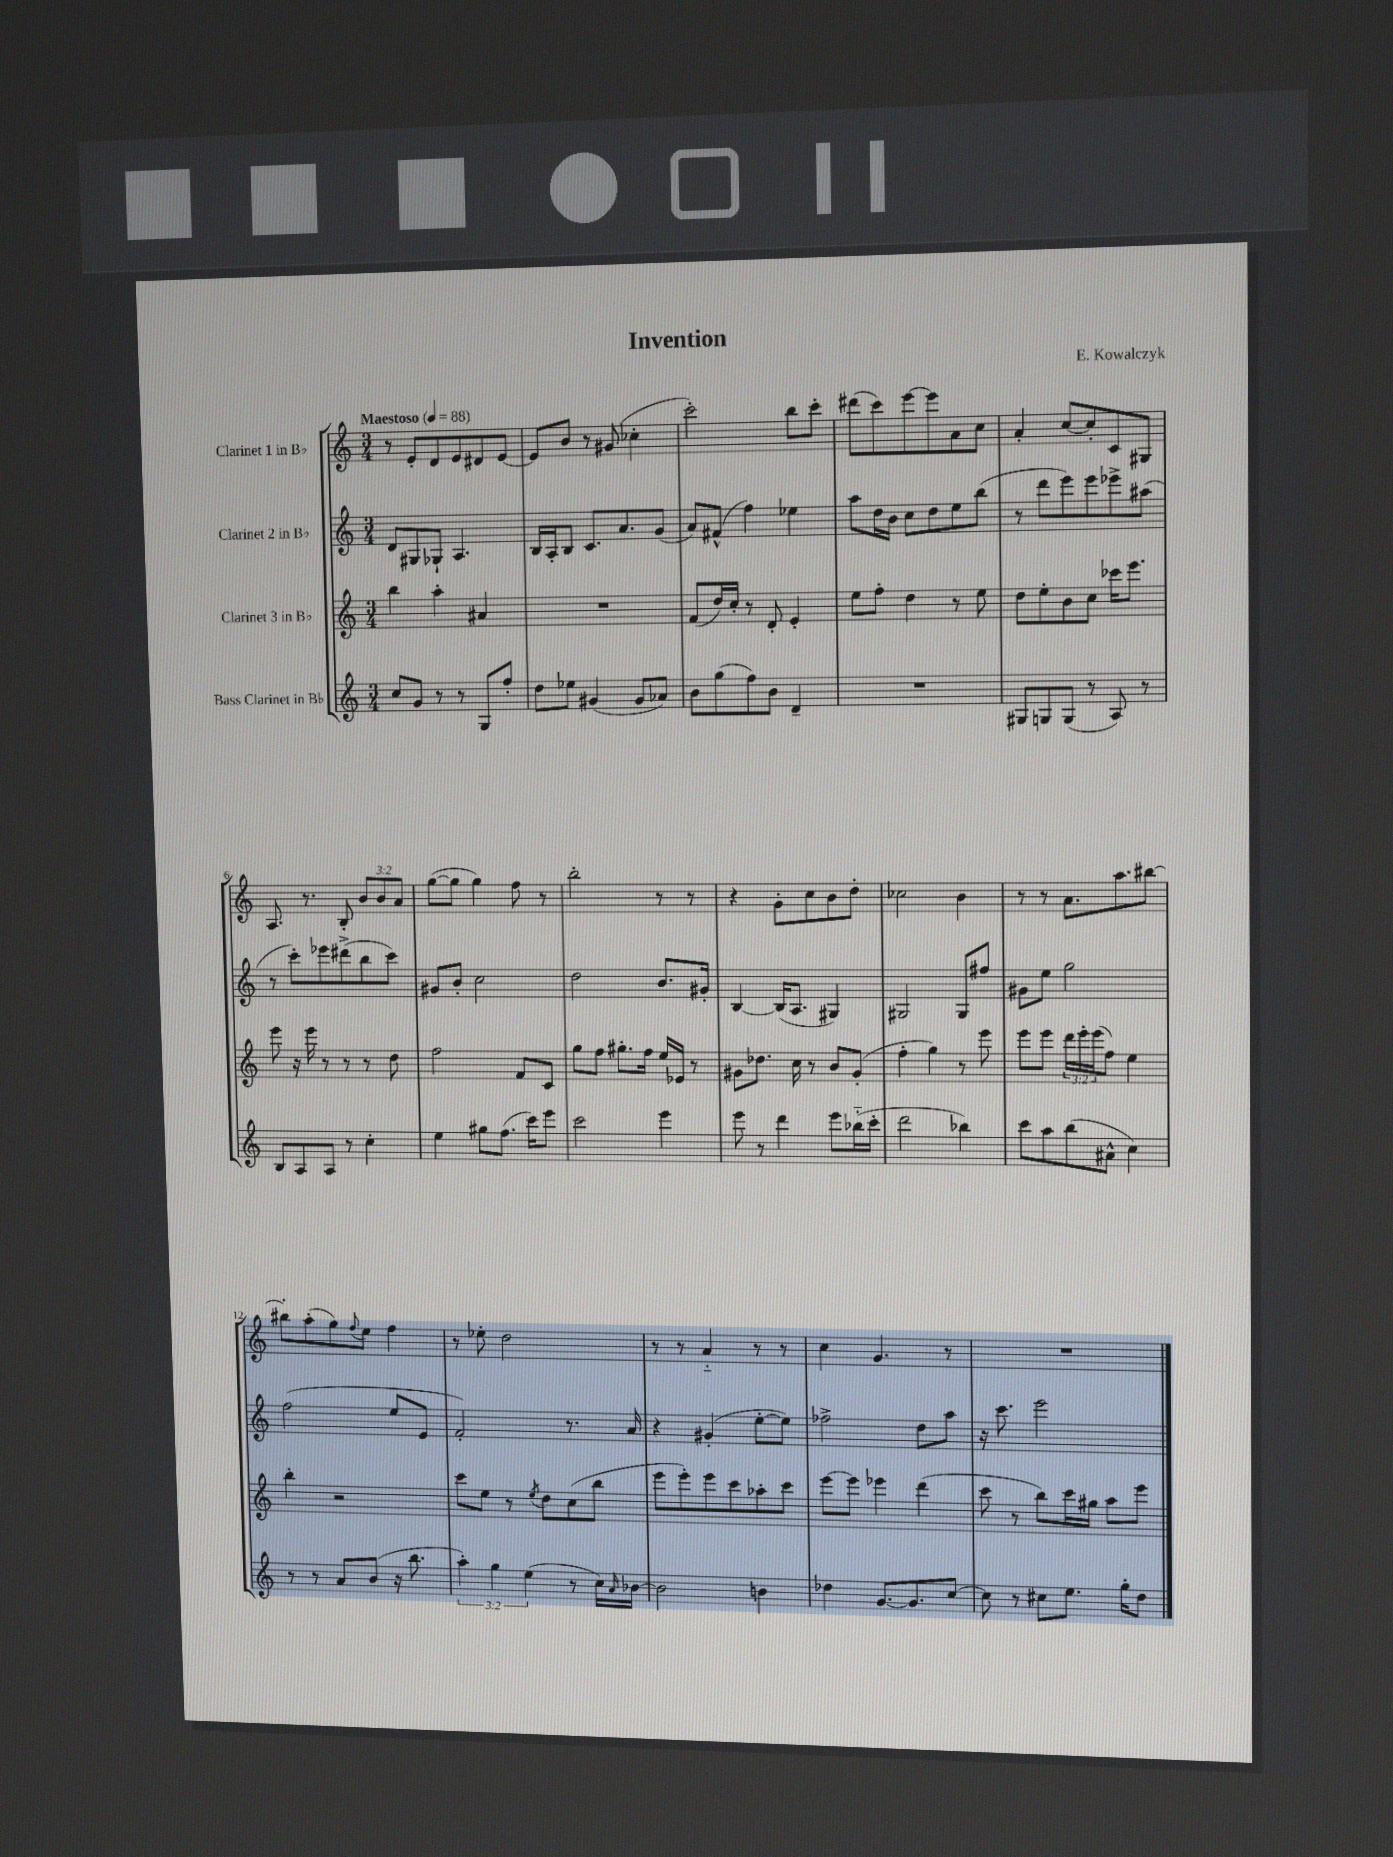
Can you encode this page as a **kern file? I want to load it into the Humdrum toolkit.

**kern	**kern	**kern	**kern
*staff4	*staff3	*staff2	*staff1
*clefG2	*clefG2	*clefG2	*clefG2
*k[]	*k[]	*k[]	*k[]
*M3/4	*M3/4	*M3/4	*M3/4
*MM88	*MM88	*MM88	*MM88
8cc/L	4bb\	8d/L	8r
8g/J	.	8G#/	8e'/L
8r	4aa'\	8G-`/J	8d/
8r	.	4.A/	8e/
8G/L	4a#/	.	8d#/
8ff'/J	.	.	[8e/J
=	=	=	=
8dd\L	2.r	16B/LL	8e/]L
.	.	16A'/J	.
8ee-\J	.	8B/J	8b/J
(4g#/	.	8.c/L	8r
.	.	.	(8g#/
.	.	8.a/	.
8g#/L	.	.	4cc-'\
8a-/J)	.	(8g/J	.
=	=	=	=
8b\L	(8f/L	8a/L)	2ccc'\)
(8gg\	16dd/L)	(8f#^^/J	.
.	16cc'/JJ	.	.
8ff\)	8r	4ff\)	.
8b\J	8d'/	.	.
4d~/	4e'/	4ee-\	8bb\L
.	.	.	8ccc'\J
=	=	=	=
2.r	8ee\L	8aa\L	(8ddd#\L
.	8ff'\J	16dd\L	8ccc\)
.	.	16b\JJ	.
.	4dd\	8cc\L	[8eee\
.	.	8dd\	8eee\]
.	8r	8ee\	8a\
.	8ee\	(8bb\J	8cc\J
=	=	=	=
8G#/L	8dd\L	8r	4a'/
8G/	8ee'\	8ddd\L	.
(8G/J	8b\	8eee\)	[8cc/L
8r	8cc\J	8eee\	8cc'/]
8A/)	16ccc-\LK	8eee-^\	8c/
.	8.eee\J	.	.
8r	.	(8aa#\J	8G#/J
=	=	=	=
8B/L	8eee\	8r	8.A/
8A/	16r	8ccc'\L)	.
.	16eee\	.	8.r
8A/J	8r	8eee-\	.
8r	8r	(8ddd#^\	8B'/
4cc'\	8r	8bb\	12b/L
.	.	.	12b/
.	8dd\	8ccc\J)	.
.	.	.	12a/J
=	=	=	=
4ee\	2ff\	8g#/L	([8gg\L
.	.	8b'/J	8gg\]J
8gg#\L	.	2cc\	4gg\)
(8.ff\J	.	.	.
.	8f/L	.	8ff\
16ccc\LK)	.	.	.
8eee\J	8c/J	.	8r
=	=	=	=
2ccc\	8gg\L	2dd\	2bb'\
.	8ff\J	.	.
.	8.gg#'\L	.	.
.	16ff\Jk	.	.
4eee\	16ee/LL	8.b/L	8r
.	16e-/JJ	.	.
.	8r	.	8r
.	.	16g#'/Jk	.
=	=	=	=
8eee\	8g#\L	[4B/	4r
8r	8.dd-\J	.	.
4ddd\	.	(16B/]LK	8g'\L
.	16cc\	8.A/J	.
.	8r	.	8cc\
8eee\L	8b/L	4G#/)	8b\
(16bb-'~\L	(8g#'/J	.	8dd'\J
16ccc'\JJ	.	.	.
=	=	=	=
2ddd\	4ff'\	2G#/	2cc-\
.	4gg\)	.	.
4bb-\)	8r	8G#/L	4b\
.	8eee\	8ff#/J	.
=	=	=	=
8ccc\L	8eee\L	8g#\L	8r
8aa\	8eee\J	8ee\J	8r
(8bb\	24ddd\LL	2gg\	8.a\L
.	24eee'\	.	.
.	(24eee\J	.	.
8a#^^\J	8ff\J)	.	.
.	.	.	8.aa\
4cc\)	4ee\	.	.
.	.	.	[8bb#\J
=	=	=	=
8r	4bb'\	(2ff\	8bb#'\]L
8r	.	.	(8aa'\
8a/L	2r	.	8gg\)
.	.	.	8qqff/
(8b/J	.	.	8ee\J
16r	.	8ee/L	4ff\
8.bb\	.	.	.
.	.	8e/J	.
=	=	=	=
6aa'\)	8ccc\L	2f'/)	8r
.	8ee\J	.	8ee-'\
6gg\	.	.	.
.	8r	.	2dd\
(6ee\	.	.	.
.	8qee/	.	.
.	8dd\L	.	.
8r	(8cc\	8.r	.
16cc\LL)	8bb\J	.	.
16qqa/	.	.	.
[16b-\JJ	.	16a/	.
=	=	=	=
2b-\]	8eee\L	4r	8r
.	8eee'\)	.	8r
.	8eee\	(4g#'/	4a'~/
.	8ccc\	.	.
4b\	8aa-'\	[8ee'\L	8r
.	8ccc\J	8ee\]J)	8r
=	=	=	=
4dd-\	[8eee\L	2ff-^\	4cc\
.	8eee\]J	.	.
[8.g/L	4eee-\	.	4.g/
8.g/]	.	.	.
.	(4ddd\	8dd\L	.
[8cc/J	.	8aa\J	8r
=	=	=	=
8cc\]	8ccc\	16r	2.r
.	.	8.ccc\	.
8r	8r	.	.
8cc#\L	8bb\L)	2eee\	.
8.ee\J	16ccc\L	.	.
.	16gg#\JJ	.	.
.	8aa\L	.	.
16gg'\LK	.	.	.
8dd\J	8eee\J	.	.
==	==	==	==
*-	*-	*-	*-
